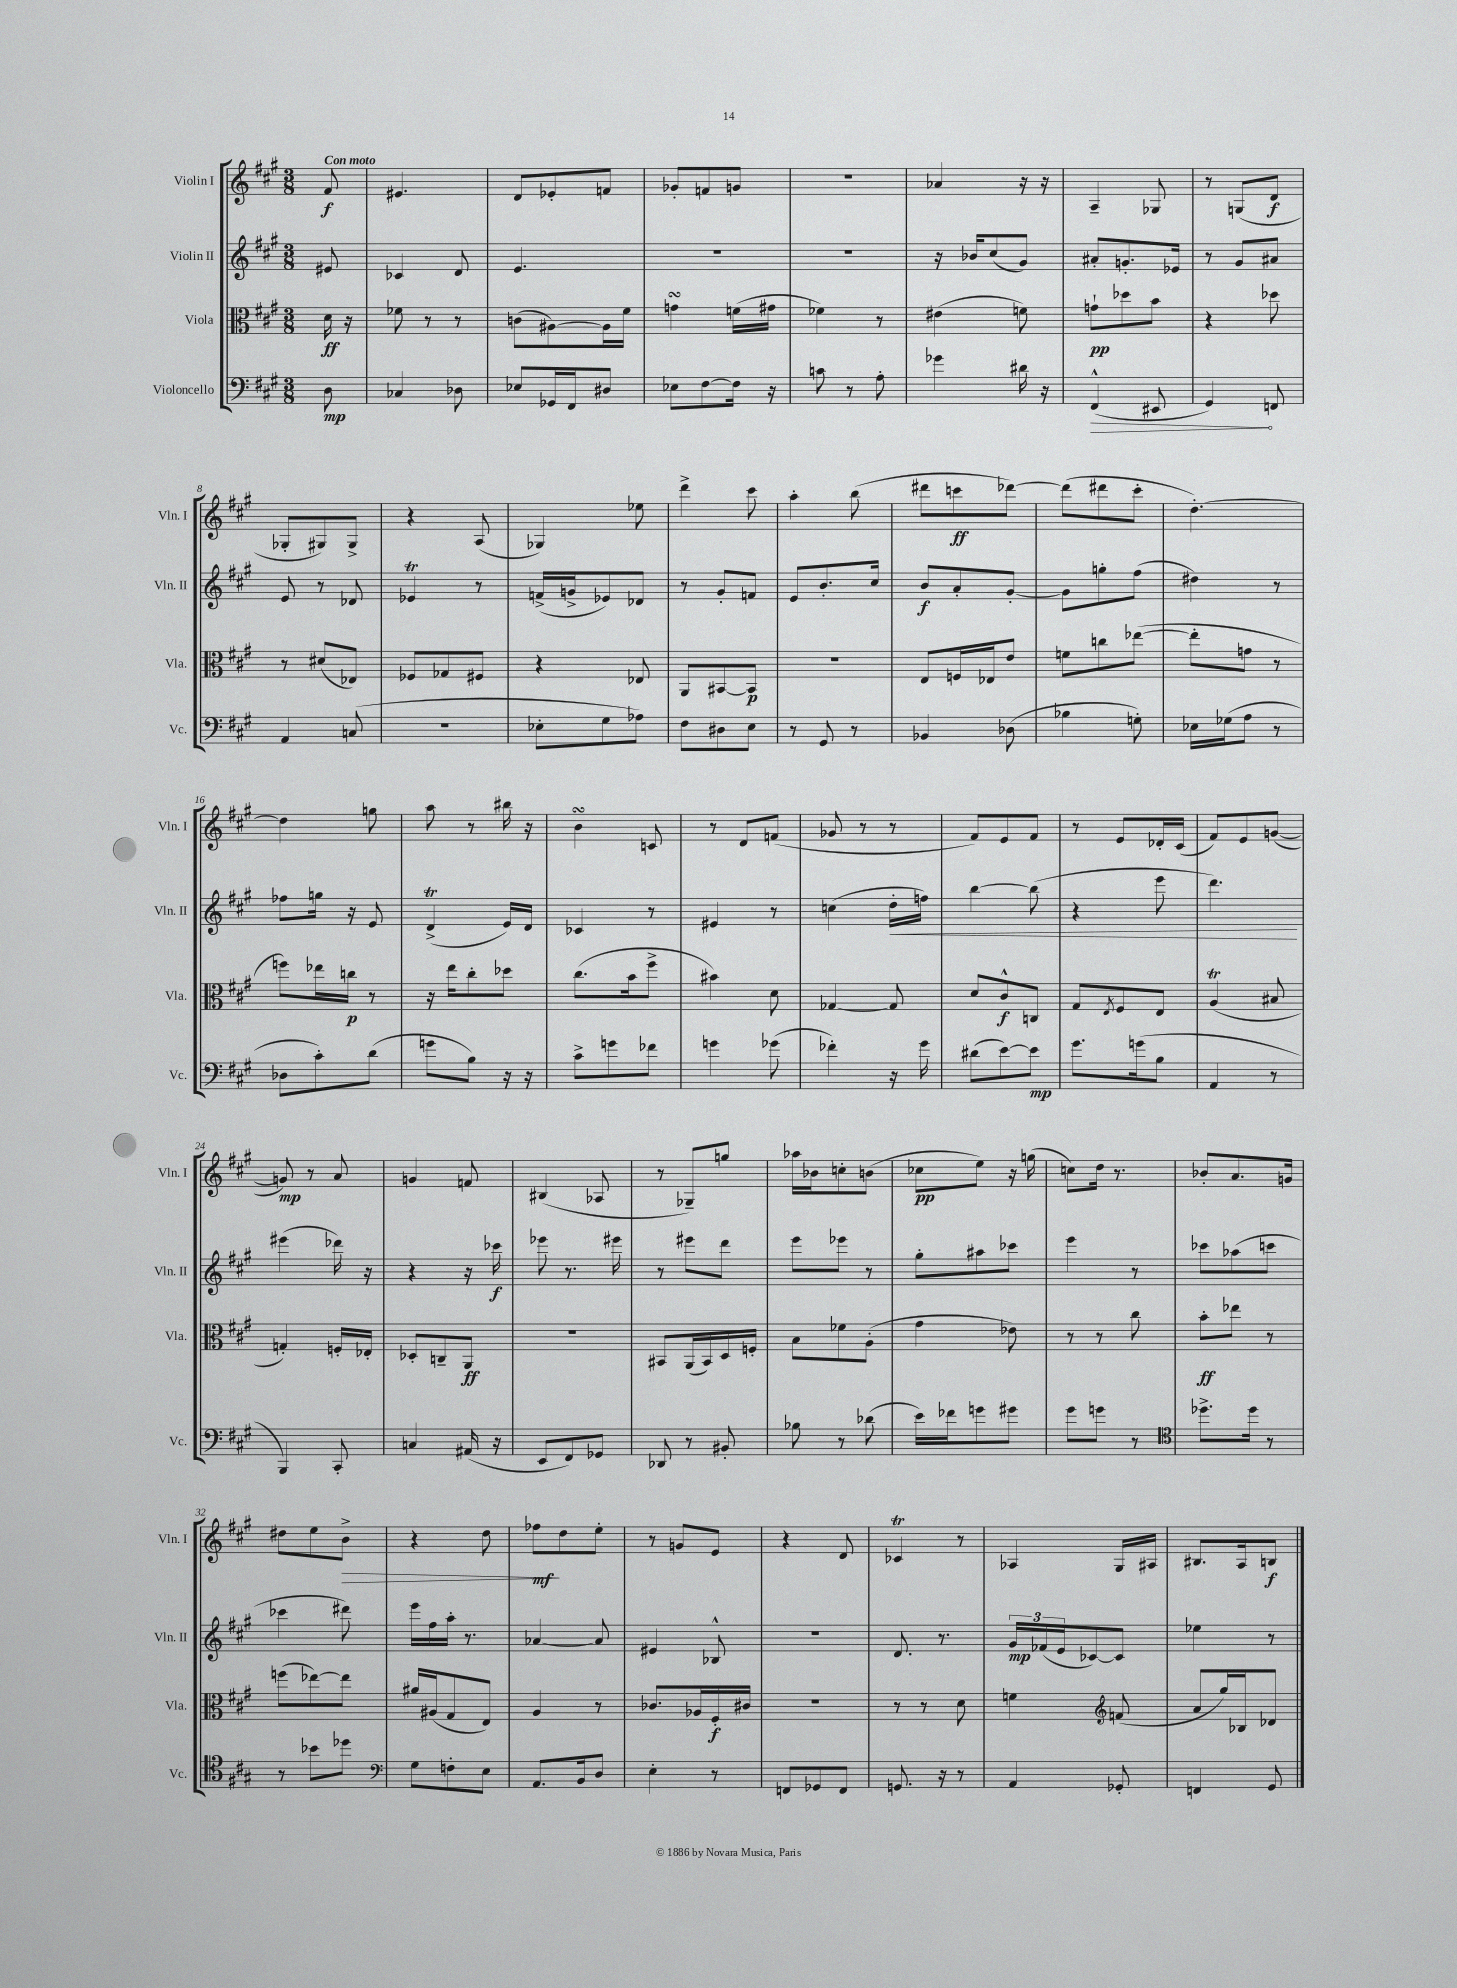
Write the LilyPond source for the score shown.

<<
\new StaffGroup <<
\new Staff = "s0" \with { instrumentName = "Violin I" shortInstrumentName = "Vln. I" } {
    \clef treble \key a \major \numericTimeSignature \time 3/8 \partial 8 \tempo "Con moto"
    fis'8\f |
    eis'4. |
    d'8 ees'8-. f'8 |
    ges'8-. f'8 g'8 |
    R4. |
    aes'4 r16 r16 |
    a4-- ges8 |
    r8 g8( d'8\f |
    ges8-. gis8) gis8-> |
    r4 a8( |
    ges4) ees''8 |
    d'''4-> cis'''8 |
    a''4-. b''8( |
    dis'''8 c'''8\ff des'''8~) |
    des'''8( dis'''8 cis'''8-. |
    d''4.~-.) |
    d''4 g''8 |
    a''8 r8 bis''16 r16 |
    b'4\turn c'8 |
    r8 d'8 f'8( |
    ges'8 r8 r8 |
    fis'8) e'8 fis'8 |
    r8 e'8 des'16-. cis'16( |
    fis'8) e'8 g'8~( |
    g'8\mp) r8 a'8 |
    g'4 f'8 |
    bis4( aes8 |
    r8 ges8--) g''8 |
    aes''16 bes'16 c''8-. b'8( |
    ces''8\pp e''8) r16 g''16( |
    c''8) d''16 r8. |
    bes'8-. a'8. g'16 |
    dis''8 e''8 b'8->\> |
    r4 d''8 |
    fes''8\mf\! d''8 e''8-. |
    r8 g'8 e'8 |
    r4 d'8 |
    ces'4\trill r8 |
    aes4 gis16 ais16 |
    bis8. a16 b8\f \bar "|." |
}
\new Staff = "s1" \with { instrumentName = "Violin II" shortInstrumentName = "Vln. II" } {
    \clef treble \key a \major \numericTimeSignature \time 3/8 \partial 8
    eis'8 |
    ces'4 d'8 |
    e'4. |
    R4. |
    R4. |
    r16 bes'16 cis''8( gis'8) |
    ais'8-. g'8.-. ees'16 |
    r8 gis'8 ais'8 |
    e'8 r8 des'8 |
    ees'4\trill r8 |
    f'16->( g'16-> ees'8) des'8 |
    r8 gis'8-. f'8 |
    e'8 b'8.-. cis''16 |
    b'8\f a'8-. gis'8~-. |
    gis'8 g''8-. fis''8( |
    dis''4) r8 |
    fes''8 g''16 r16 e'8 |
    d'4->\trill( e'16) d'16 |
    ces'4 r8 |
    eis'4 r8 |
    c''4( d''16-.\< f''16) |
    b''4~ b''8( |
    r4 e'''8 |
    d'''4.\!) |
    eis'''4( des'''16) r16 |
    r4 r16 ces'''16\f |
    ees'''8 r8. eis'''16 |
    r8 eis'''8 d'''8 |
    e'''8 ees'''8 r8 |
    gis''8-. ais''8 ces'''8 |
    e'''4 r8 |
    ces'''8 aes''8( c'''8 |
    ces'''4 dis'''8) |
    e'''16 fis''16 a''16-. r8. |
    aes'4~ aes'8 |
    eis'4 bes8-^ |
    R4. |
    d'8. r8. |
    \tuplet 3/2 { gis'16\mp fes'16( e'16 } ces'8~) ces'8 |
    ees''4 r8 \bar "|." |
}
\new Staff = "s2" \with { instrumentName = "Viola" shortInstrumentName = "Vla." } {
    \clef alto \key a \major \numericTimeSignature \time 3/8 \partial 8
    d'16\ff r16 |
    fes'8 r8 r8 |
    c'8( ais8~) ais16 fis'16 |
    g'4\turn f'16( gis'16 |
    fes'4) r8 |
    eis'4( f'8) |
    g'8-!\pp des''8 b'8 |
    r4 des''8 |
    r8 dis'8( ees8) |
    fes8 ges8 fis8 |
    r4 ees8 |
    a,8 bis,8~ bis,8\p |
    r4. |
    e8 f16 ees16 e'8 |
    f'8 c''8 ees''8~( |
    ees''8-. g'8 r8 |
    f''8) ees''16 c''16\p r8 |
    r16 e''16 cis''8-. des''8 |
    cis''8.( b'16 fis''8-> |
    bis'4) d'8 |
    ges4~ ges8 |
    d'8 cis'8-^\f c8 |
    gis8 \acciaccatura { e8 } fis8 e8 |
    a4\trill( bis8 |
    g4-.) f16-. ees16-. |
    des8-. c8-- a,8\ff |
    R4. |
    bis,8 a,16( bis,16) d16 f16-. |
    b8 fes'8 a8-.( |
    gis'4 ees'8) |
    r8 r8 cis''8 |
    b'8-.\ff ees''8 r8 |
    f''8( ees''8~) ees''8 |
    ais'16 ais16( gis8 e8) |
    a4 r8 |
    ces'8. aes16 fis16-.\f cis'16 |
    R4. |
    r8 r8 d'8 |
    f'4 \clef treble f'8( |
    a'8 gis''16) bes16 des'8 \bar "|." |
}
\new Staff = "s3" \with { instrumentName = "Violoncello" shortInstrumentName = "Vc." } {
    \clef bass \key a \major \numericTimeSignature \time 3/8 \partial 8
    d8\mp |
    ces4 des8 |
    ees8 ges,16 fis,16 dis8 |
    ees8 fis8~ fis16 r16 |
    c'8 r8 a8-. |
    ges'4 dis'16 r16 |
    \once \override Hairpin.circled-tip = ##t fis,4-^\>( eis,8 |
    gis,4\!) f,8 |
    a,4 c8( |
    R4. |
    ees8-. gis8 aes8) |
    fis8 dis8 e8 |
    r8 gis,8 r8 |
    bes,4 des8( |
    bes4 g8-.) |
    ees16 ges16( a8 r8 |
    des8 cis'8-.) d'8( |
    g'8 b8) r16 r16 |
    cis'8-> g'8 fes'8 |
    g'4 ges'8( |
    fes'4-.) r16 gis'16 |
    dis'8( e'8~) e'8\mp |
    gis'8. g'16( b8 |
    a,4 r8 |
    b,,4) cis,8-. |
    c4 ais,16( r16 |
    e,8 fis,8) ges,8 |
    des,8 r8 bis,8-. |
    bes8 r8 des'8( |
    e'16) fes'16 g'8 gis'8 |
    gis'8 g'8 r8 |
    \clef tenor des''8.-> des''16 r8 |
    r8 bes'8 des''8 |
    \clef bass gis8 f8-. e8 |
    a,8. b,16 d8 |
    e4-. r8 |
    f,8 ges,8 f,8 |
    g,8. r16 r8 |
    a,4 ges,8-. |
    f,4 gis,8 \bar "|." |
}
>>
>>
